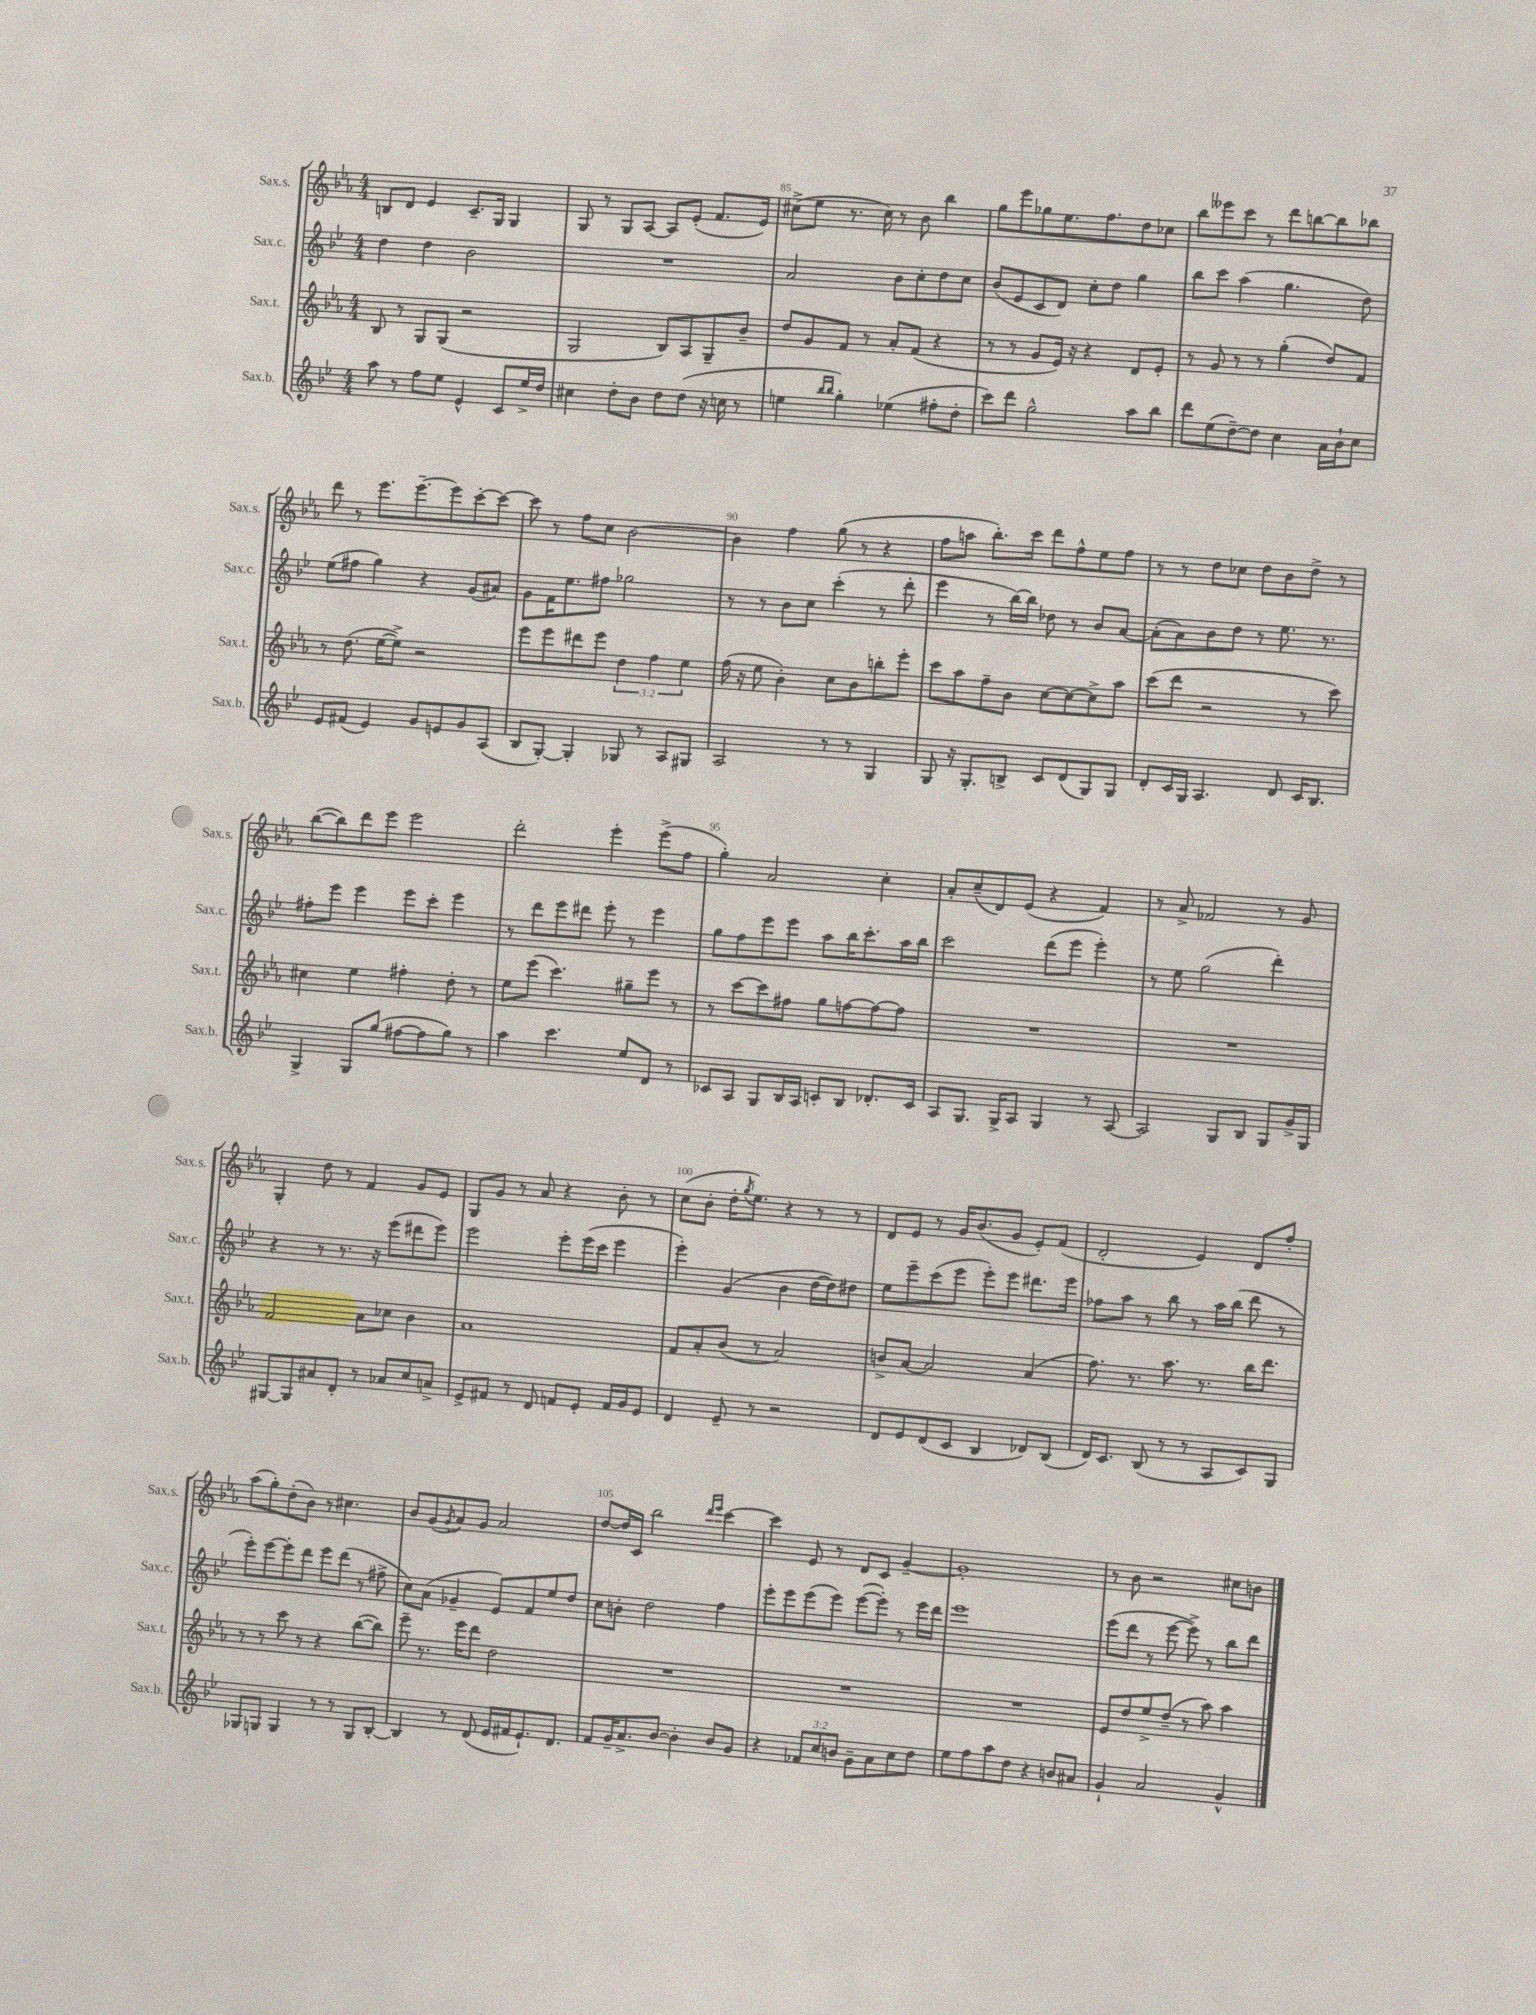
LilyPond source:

<<
\new StaffGroup <<
\new Staff = "s0" \with { instrumentName = "Sax.s." shortInstrumentName = "Sax.s." } {
    \clef treble \key ees \major \numericTimeSignature \time 4/4
    b8 d'8 ees'4 c'8.-- g16 g4 |
    g8 r8 g8 aes8~ aes8 ees'8-.( f'8. ees'16) |
    cis''8->( ees''8 r8. cis''16) r8 bes'8 bes''4 |
    g''8 ees'''8 ges''8 ees''8. f''8. d''8 ces''8 |
    bes''8 eeses'''8 c'''8 r8 d'''8 b''8~ b''8 bes''8 |
    d'''8 r8 ees'''8. ees'''8.~-- ees'''8 c'''8~-. c'''8~ |
    c'''8 r8 f''8 c''8 bes'2~ |
    bes'4 f''4 g''8( r8 r4 |
    f''8 a''8 bes''8.-.) c'''16 d'''8 f''8-^ ees''8 f''8 |
    r8 r8 d''8 ces''8 d''8 bes'8 d''8-> r8 |
    bes''8~( bes''8) d'''8 ees'''8 ees'''2 |
    d'''2-. ees'''4-. ees'''8->( f''8 |
    g''4-.) aes'2 c''4-. |
    aes'8-. c''8--( d'8) ees'8( r4 f'4) |
    r8 aes'8-> fes'2 r8 g'8 |
    g4-. d''8 r8 f'4 g'8 ees'8 |
    g8 g'8 r8 aes'8 r4 bes'8-. r8 |
    c''8( bes'8-. d''16-. \acciaccatura { g''8 } ees''8.) r4 r8 r8 |
    d'8 ees'8 r8 g'16 bes'8.( g'8 ees'8-.) f'8( |
    d'2-. ees'4) d'8 f''8-. |
    aes''8( g''8-.) d''8-.( bes'8) r8 cis''4. |
    bes'8 g'8( \acciaccatura { g'8 } aes'8) g'8 aes'2 |
    d''8~ d''16 c'16 bes''2 \grace { d'''16 ees'''16 } c'''4~ |
    c'''4 ees'8 r8 d'8 c'8 g'4~-- |
    g'1-. |
    r8 bes'8 r2 cis''8 b'8 \bar "|." |
}
\new Staff = "s1" \with { instrumentName = "Sax.c." shortInstrumentName = "Sax.c." } {
    \clef treble \key bes \major \numericTimeSignature \time 4/4
    d''4 d''4 bes'2 |
    R1 |
    a'2 bes'8 c''8-. d''8 c''8 |
    bes'8( ees'8 c'8 d'8) c''8-. d''8 g''4 |
    bes''8 c'''8 a''4( g''4. d''8) |
    ees''8( fis''8 g''4) r4 g'8( ais'8) |
    g'8 f'16 ees''8. fis''8 ges''2 |
    r8 r8 bes'8 c''8 c'''4-.( r8 d'''8-. |
    ees'''4 r8 bes''16~) bes''16 des''8 r8 bes'8 a'8~ |
    a'8-.( a'8) bes'8 d''8 r8 ees''8. r8. |
    fis''8-. ees'''8 ees'''4 ees'''8 c'''8-. ees'''4 |
    r8 d'''8 ees'''8 dis'''8 ees'''8-. r8 ees'''4 |
    g''8 f''8 ees'''8 ees'''8 a''8 bes''16 c'''8.-. a''16 bes''16 |
    c'''2 d'''8( ees'''8 ees'''4-.) |
    r8 ees''8 g''2( d'''4-.) |
    r4 r8 r8. r16 ees'''8( dis'''8 ees'''8) |
    ees'''2 ees'''8-. ees'''16( c'''16 ees'''4 |
    ees'''4-.) g'4( bes'4 d''16~ d''16) dis''8 |
    ees''8 ees'''8-- c'''8( ees'''8 ees'''8-.) ees'''8 dis'''8. ees'''16 |
    fes''8 a''8 r8 bes''8 r8 a''16 bes''16( d'''8 r8 |
    ees'''8-.) ees'''8~ ees'''8-. d'''8 ees'''8 d'''8( r8 fis''8-> |
    c''8) a'8( ges'4-- ees'8) f'8 ees''8 d''8 |
    c''8 b'8-. d''2 f''4 |
    ees'''8-. ees'''8 ees'''8( ees'''8) ees'''8~( ees'''8-.) r8 ees'''16 d'''16 |
    ees'''1 |
    ees'''8( d'''8 r8 ees'''8~ ees'''8->) r8 bes''8 d'''8 \bar "|." |
}
\new Staff = "s2" \with { instrumentName = "Sax.t." shortInstrumentName = "Sax.t." } {
    \clef treble \key ees \major \numericTimeSignature \time 4/4 \override Staff.TupletNumber.text = #tuplet-number::calc-fraction-text
    bes8 r8 g8 g8( r2 |
    g2 bes8) aes8 g8-- bes'8-- |
    d''8 g'8 f'8 r8 aes'8-. f'8( r4 |
    r8 r8 g'8 ees'16) r16 r4 d'8 ees'8-. |
    r8 g'8 r8 r8 g''4-.( d''8) f'8 |
    r8 d''8.( ees''16~ ees''8->) r2 |
    ees'''8 ees'''8 dis'''8 ees'''8 \tuplet 3/2 { d''4 f''4 ees''4 } |
    f''16( r16 ees''8 bes'4-.) c''8 bes'8 b''8-. ees'''8-. |
    c'''8 aes''8 f''8-- bes'8 c''8~ c''8~ c''8-> aes''8 |
    c'''8( d'''8 r2 r8 c'''8) |
    cis''4 ees''4 fis''4-. d''8-. r8 |
    ees''8 ees'''8( c'''4.) gis''8-- ees'''8 r8 |
    r8 c'''8~ c'''8 fis''8 g''8 f''8~ f''8~ f''8 |
    R1 |
    R1 |
    f'2 aes'8 ces''8 bes'4 |
    aes'1 |
    f'8 aes'8-. bes'8( r8 aes'2) |
    b'8-> aes'8~ aes'2 aes'4( |
    f''8.) r8. aes''8. r8. bes''16 d'''8. |
    r8 r8 c'''8 r8 r4 bes''8~( bes''8) |
    ees'''8-- r8. ees'''16 d'''8 d''2 |
    R1 |
    R1 |
    R1 |
    ees'8 d''8 ees''8-> d''8--( r8 aes''8) aes''4 \bar "|." |
}
\new Staff = "s3" \with { instrumentName = "Sax.b." shortInstrumentName = "Sax.b." } {
    \clef treble \key bes \major \numericTimeSignature \time 4/4 \override Staff.TupletNumber.text = #tuplet-number::calc-fraction-text
    a''8 r8 f''8 ees''8 ees'4-^ c'8 ees''16-> d''16 |
    cis''4 d''8-. bes'8 d''8 d''8( r16 c''16 r8 |
    e''4 \grace { bes''16 bes''16 } g''4-.) ees''4( fis''8-. d''8-. |
    c'''8) d'''8 g''2-^ a''8 bes''8 |
    d'''8 ees''8( d''8~--) d''8 c''4 a'16 bes'16-! c''8 |
    ees'8 fis'8( ees'4) g'8 e'8 g'8 a8( |
    bes8 g8~-.) g4-. ges8 r8 a8 gis8 |
    a2 r8 r8 g4 |
    g8 r16 g8.-. b8-> c'8 d'8( g8) g8 |
    d'8-. c'16 g16 a4. d'8 c'16 bes8. |
    g4-> g8 g''8( fis''8~ fis''8 g''8) r8 |
    a''4 c'''4. ees''8 d'8 r8 |
    ces'8 a8 g8 bes16 a16 c'8-. bes8 des'8.-. c'16 |
    a8 g8. g16-> a8 g4 r8 a8~ |
    a2 g8 bes8 g8 g'16-> g16 |
    gis8~ gis8 ais'8 d'8-. r8 aes'8 c''8 a'8-> |
    ees'8-> fis'8 r8 d'8 f'8 ees'8-. f'16 g'16 ees'8 |
    d'4 ees'8-- r8 r2 |
    d'8 ees'8 d'8( c'8 bes4 des'8) bes8( |
    d'16) c'8. bes8( r8 r8 a8 c'8) g8 |
    ges8 g8 g4 r8 r8 g8 bes8~-. |
    bes4 r8 d'8( ees'16 fis'16 ees'8.-!) d'8. |
    f'8 g'16-- a'8.-> bes'8~ bes'4-. bes'8 g'8 |
    r4 \tuplet 3/2 { fes'8 c''8 b'8 } g'8-- a'8 c''8 d''8 |
    ees''8 f''8 a''8 d''8 r4 b'8 ais'8 |
    g'4-! a'2 g'4-^ \bar "|." |
}
>>
>>
\layout { \context { \Score currentBarNumber = #83 \override BarNumber.break-visibility = ##(#f #t #t) barNumberVisibility = #(every-nth-bar-number-visible 5) } }
